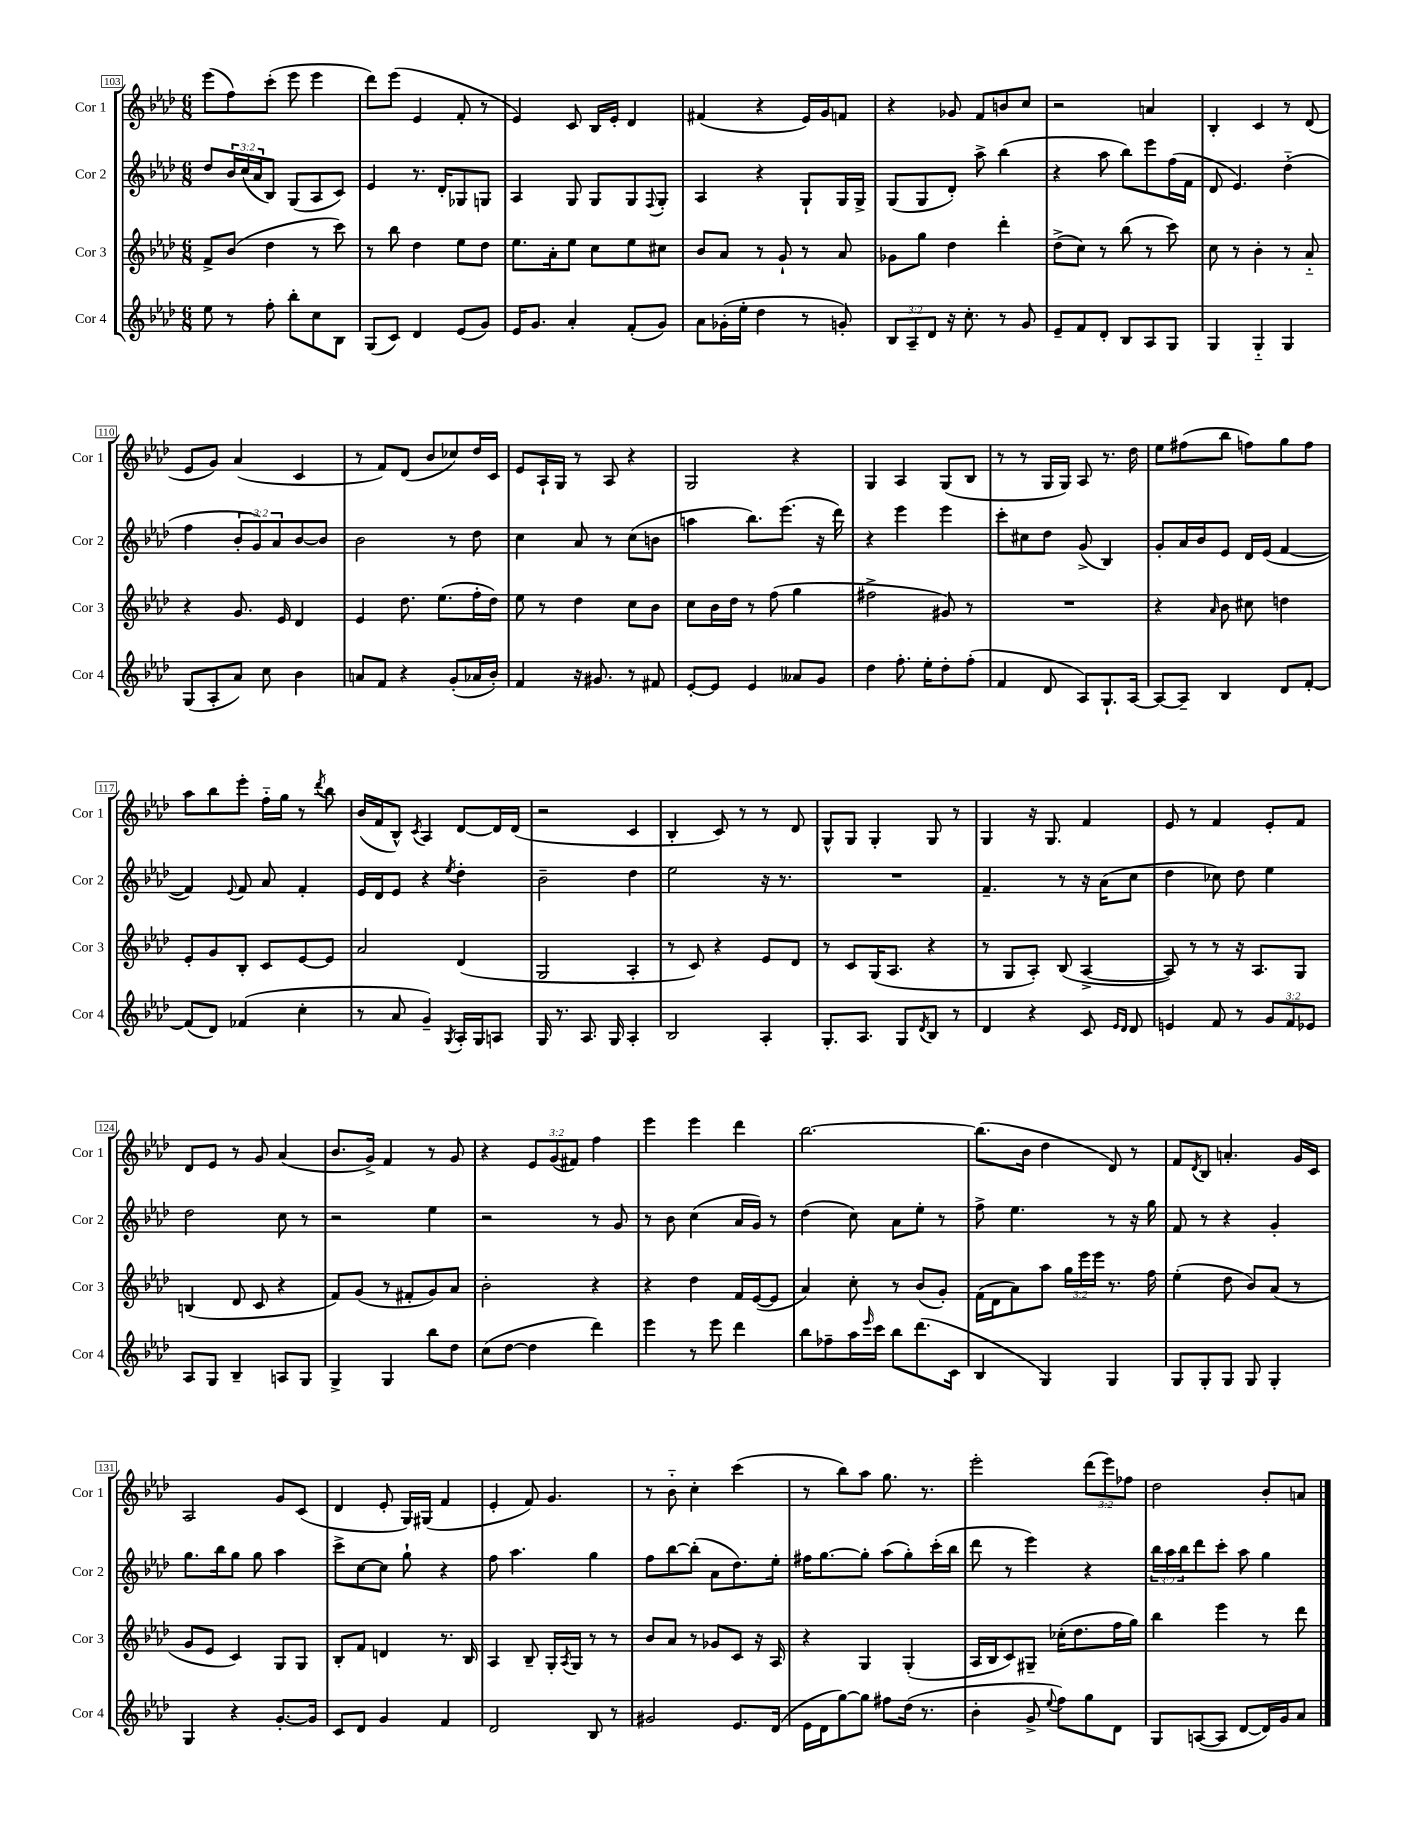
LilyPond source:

<<
\new StaffGroup <<
\new Staff = "s0" \with { instrumentName = "Cor 1" shortInstrumentName = "Cor 1" } {
    \clef treble \key aes \major \numericTimeSignature \time 6/8 \override Staff.TupletNumber.text = #tuplet-number::calc-fraction-text
    ees'''8( f''8) c'''8-.( ees'''8 ees'''4 |
    des'''8) ees'''8( ees'4 f'8-. r8 |
    ees'4) c'8 bes16 ees'16-. des'4 |
    fis'4( r4 ees'16) g'16 f'8 |
    r4 ges'8 f'8 b'8 c''8 |
    r2 a'4 |
    bes4-. c'4 r8 des'8( |
    ees'8 g'8) aes'4( c'4 |
    r8 f'8) des'8( bes'8 ces''8) des''16 c'16 |
    ees'8 aes16-! g16 r8 aes8 r4 |
    g2 r4 |
    g4 aes4 g8( bes8 |
    r8 r8 g16 g16) aes8 r8. des''16 |
    ees''8 fis''8( bes''8 f''8) g''8 f''8 |
    aes''8 bes''8 ees'''8-. f''16-_ g''16 r8 \acciaccatura { des'''8 } bes''8 |
    bes'16( f'16 bes8-^) \acciaccatura { c'8 } aes4 des'8~ des'16 des'16( |
    r2 c'4 |
    bes4-. c'8) r8 r8 des'8 |
    g8-^ g8 g4-. g8 r8 |
    g4 r16 g8. f'4 |
    ees'8 r8 f'4 ees'8-. f'8 |
    des'8 ees'8 r8 g'8 aes'4( |
    bes'8. g'16->) f'4 r8 g'8 |
    r4 \tuplet 3/2 { ees'8 g'8( fis'8) } f''4 |
    ees'''4 ees'''4 des'''4 |
    bes''2.~ |
    bes''8.( bes'16 des''4 des'8) r8 |
    f'8 \acciaccatura { des'8 } bes8 a'4.-. g'16 c'16 |
    aes2 g'8 c'8( |
    des'4 ees'8-. g16) gis16( f'4 |
    ees'4-. f'8) g'4. |
    r8 bes'8-_ c''4-. c'''4( |
    r8 bes''8) aes''8 g''8. r8. |
    ees'''2-. \tuplet 3/2 { des'''8( ees'''8) fes''8 } |
    des''2 bes'8-. a'8 \bar "|." |
}
\new Staff = "s1" \with { instrumentName = "Cor 2" shortInstrumentName = "Cor 2" } {
    \clef treble \key aes \major \numericTimeSignature \time 6/8 \override Staff.TupletNumber.text = #tuplet-number::calc-fraction-text
    des''8 \tuplet 3/2 { bes'16 c''16( aes'16 } bes8) g8( aes8 c'8) |
    ees'4 r8. des'16-. ges8 g8 |
    aes4 g8 g8 g8 \appoggiatura { f8 } g8-. |
    aes4 r4 g8-! g16 g16-> |
    g8( g8 des'8-.) aes''8-> bes''4( |
    r4 aes''8 bes''8) ees'''8 f''16( f'16 |
    des'8 ees'4.) des''4-_( |
    f''4 \tuplet 3/2 { bes'8-. g'8) aes'8 } bes'8~ bes'8 |
    bes'2 r8 des''8 |
    c''4 aes'8 r8 c''8( b'8 |
    a''4 bes''8.) ees'''8.( r16 des'''16) |
    r4 ees'''4 ees'''4 |
    c'''8-. cis''8 des''8 g'8->( bes4) |
    g'8-. aes'16 bes'16 ees'8 des'16 ees'16( f'4~ |
    f'4) \appoggiatura { ees'8 } f'8 aes'8 f'4-. |
    ees'16 des'16 ees'8 r4 \acciaccatura { ees''8 } des''4-. |
    bes'2-- des''4 |
    ees''2 r16 r8. |
    R2. |
    f'4.-- r8 r16 aes'16( c''8 |
    des''4 ces''8) des''8 ees''4 |
    des''2 c''8 r8 |
    r2 ees''4 |
    r2 r8 g'8 |
    r8 bes'8 c''4( aes'16 g'16) r8 |
    des''4( c''8) aes'8 ees''8-. r8 |
    f''8-> ees''4. r8 r16 g''16 |
    f'8 r8 r4 g'4-. |
    g''8. bes''16 g''8 g''8 aes''4 |
    c'''8-> c''8~ c''8 g''8-! r4 |
    f''8 aes''4. g''4 |
    f''8 bes''8~ bes''8-.( aes'8 des''8.) ees''16-. |
    fis''16 g''8.~ g''8-. aes''8( g''8-.) c'''16-.( bes''16 |
    des'''8 r8 ees'''4) r4 |
    \tuplet 3/2 { bes''16 aes''16 bes''16 } des'''8 c'''8-. aes''8 g''4 \bar "|." |
}
\new Staff = "s2" \with { instrumentName = "Cor 3" shortInstrumentName = "Cor 3" } {
    \clef treble \key aes \major \numericTimeSignature \time 6/8 \override Staff.TupletNumber.text = #tuplet-number::calc-fraction-text
    f'8-> bes'8( des''4 r8 c'''8) |
    r8 bes''8 des''4 ees''8 des''8 |
    ees''8. aes'16-. ees''8 c''8 ees''8 cis''8 |
    bes'8 aes'8 r8 g'8-! r8 aes'8 |
    ges'8 g''8 des''4 des'''4-. |
    des''8->( c''8) r8 bes''8( r8 c'''8) |
    c''8 r8 bes'4-. r8 aes'8-_ |
    r4 g'8. ees'16 des'4 |
    ees'4 des''8. ees''8.( f''16-. des''16) |
    ees''8 r8 des''4 c''8 bes'8 |
    c''8 bes'16 des''16 r8 f''8( g''4 |
    fis''2-> gis'8) r8 |
    R2. |
    r4 \grace { aes'16 } bes'8 cis''8 d''4 |
    ees'8-. g'8 bes8-. c'8 ees'8~ ees'8 |
    aes'2 des'4( |
    g2 aes4-. |
    r8 c'8) r4 ees'8 des'8 |
    r8 c'8 g16( aes8. r4 |
    r8 g8 aes8-.) bes8( aes4~-> |
    aes8) r8 r8 r16 aes8. g8 |
    b4( des'8 c'8 r4 |
    f'8) g'8( r8 fis'8-. g'8) aes'8 |
    bes'2-. r4 |
    r4 des''4 f'16 ees'16~( ees'8 |
    aes'4) c''8-. r8 bes'8( g'8-.) |
    f'16( des'16 aes'8) aes''8 \tuplet 3/2 { g''16 ees'''16 ees'''16 } r8. f''16 |
    ees''4-.( des''8 bes'8) aes'8( r8 |
    g'8 ees'8 c'4) g8 g8 |
    bes8-. f'8 d'4 r8. bes16 |
    aes4 bes8-- g16-. \acciaccatura { aes8 } g16 r8 r8 |
    bes'8 aes'8 r8 ges'8 c'8 r16 aes16 |
    r4 g4 g4-.( |
    aes16 bes16 c'8) gis8-- ces''16-.( des''8. f''16 g''16) |
    bes''4 ees'''4 r8 des'''8 \bar "|." |
}
\new Staff = "s3" \with { instrumentName = "Cor 4" shortInstrumentName = "Cor 4" } {
    \clef treble \key aes \major \numericTimeSignature \time 6/8 \override Staff.TupletNumber.text = #tuplet-number::calc-fraction-text
    ees''8 r8 f''8-. bes''8-. c''8 bes8 |
    g8( c'8) des'4 ees'8( g'8) |
    ees'16 g'8. aes'4-. f'8-.( g'8) |
    aes'8 ges'16-.( ees''16-. des''4 r8 g'8-.) |
    \tuplet 3/2 { bes8 aes8-- des'8 } r16 c''8.-. r8 g'8 |
    ees'8-- f'8 des'8-. bes8 aes8 g8 |
    g4 g4-_ g4 |
    g8( aes8-. aes'8) c''8 bes'4 |
    a'8 f'8 r4 g'8-.( aes'16 bes'16-.) |
    f'4 r16 gis'8. r8 fis'8 |
    ees'8~-. ees'8 ees'4 aeses'8 g'8 |
    des''4 f''8.-. ees''16-. des''8-. f''8-.( |
    f'4 des'8 aes8) g8.-! aes16~ |
    aes8~ aes8-- bes4 des'8 f'8~-. |
    f'8( des'8) fes'4( c''4-. |
    r8 aes'8 g'4--) \acciaccatura { g8 } aes16-. g16 a8 |
    g16 r8. aes8. g16 aes4-. |
    bes2 aes4-. |
    g8.-. aes8. g8 \acciaccatura { des'8 } bes8 r8 |
    des'4 r4 c'8 \grace { ees'16 des'16 } des'8 |
    e'4 f'8 r8 \tuplet 3/2 { g'8 f'8 ees'8 } |
    aes8 g8 bes4-- a8 g8 |
    g4-> g4 bes''8 des''8 |
    c''8( des''8~ des''4 des'''4) |
    ees'''4 r8 ees'''8 des'''4 |
    bes''8 fes''8-- aes''16 \grace { ees'''16 } c'''16 bes''8 des'''8.( c'16 |
    bes4 g4) g4 |
    g8 g8-. g8 g8 g4-. |
    g4 r4 g'8.~-. g'16 |
    c'8 des'8 g'4 f'4 |
    des'2 bes8 r8 |
    gis'2 ees'8. des'16( |
    ees'16 des'16 g''8~) g''8 fis''8 des''16( r8. |
    bes'4-. g'8-> \appoggiatura { ees''8 } f''8) g''8 des'8 |
    g8 a8~( a8 des'8~ des'16) g'16 aes'8 \bar "|." |
}
>>
>>
\layout { \context { \Score currentBarNumber = #103 \override BarNumber.stencil = #(make-stencil-boxer 0.1 0.3 ly:text-interface::print) } }
